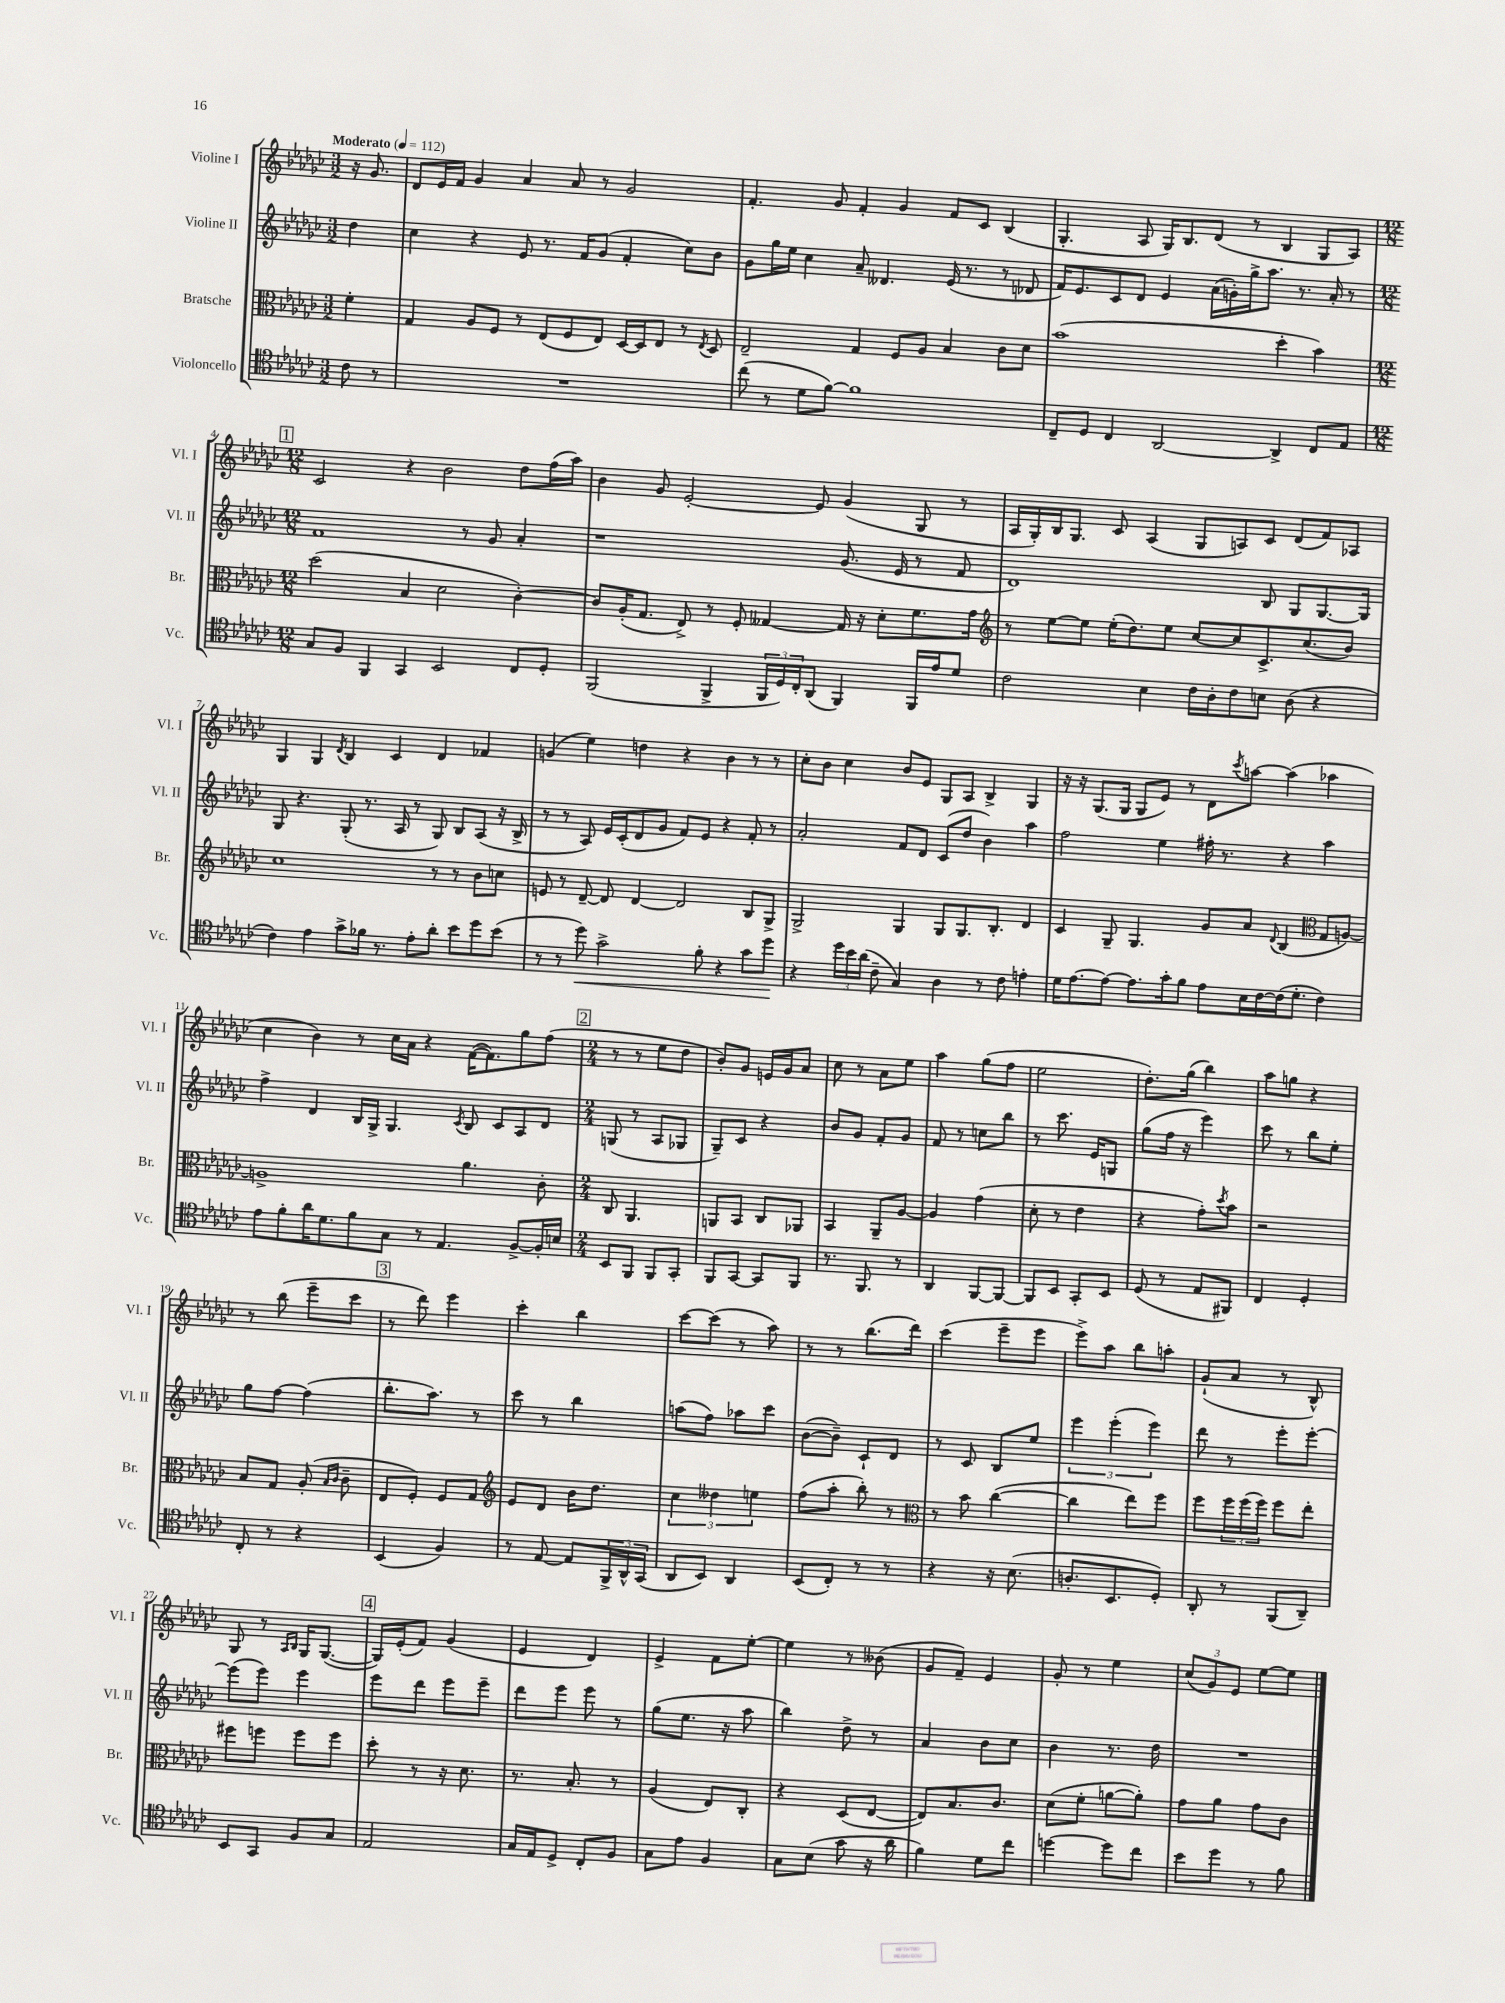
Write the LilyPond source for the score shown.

<<
\new StaffGroup <<
\new Staff = "s0" \with { instrumentName = "Violine I" shortInstrumentName = "Vl. I" } {
    \clef treble \key ges \major \numericTimeSignature \time 3/2 \partial 4 \tempo "Moderato" 4 = 112
    r16 ges'8. |
    des'8 ees'16 f'16 ges'4 aes'4 aes'8 r8 ges'2 |
    f'4.-. ges'8 f'4-. ges'4 f'8 ces'8 bes4( |
    ges4.-. aes8 ges16) bes8. des'8( r8 bes4 ges8 aes8) |
    \mark \markup { \box "1" } \numericTimeSignature \time 12/8 ces'2 r4 bes'2 des''8 f''16( aes''16) |
    bes'4 ges'8 ees'2~-. ees'8 ges'4( ges8 r8 |
    aes16 ges16-.) bes16 ges8. ces'8 aes4( ges8 a8) ces'8 des'8( f'8) aes8 |
    ges4 ges4 \acciaccatura { des'8 } bes4 ces'4 des'4 fes'4 |
    g'4( ees''4) d''4 r4 bes'4 r8 r8 |
    ces''8-. bes'8 ces''4 bes'8 ees'8 ges8 aes8 bes4-> ges4 |
    r16 r16 ges8.( ges16 ges8 ees'8) r8 des'8 \acciaccatura { ces'''8 } a''8~ a''4( aes''4 |
    ces''4 bes'4) r8 ces''16 aes'16 r4 f'16~( f'8.) ges''8 f''8( |
    \mark \markup { \box "2" } \numericTimeSignature \time 2/4 r8 r8 ees''8 des''8 |
    bes'8-.) ges'8 e'16 ges'16 aes'8 |
    ces''8 r8 aes'8 ees''8 |
    aes''4 ges''8( f''8 |
    ees''2 |
    des''8.-.) ges''16( bes''4) |
    aes''8 g''8 r4 |
    r8 bes''8( ees'''8-- ces'''8 |
    \mark \markup { \box "3" } r8 des'''8) ees'''4 |
    ces'''4-. bes''4 |
    ces'''8~ ces'''8( r8 aes''8) |
    r8 r8 bes''8.( des'''16) |
    ces'''4( ees'''8-- ees'''8 |
    ees'''8->) aes''8 bes''8 a''8-. |
    ges'8-!( aes'8 r8 bes8-^) |
    ges8 r8 \grace { aes16 bes16 } ges16 ges8.~( |
    \mark \markup { \box "4" } ges16) ees'16-.( f'8) ges'4( |
    ees'4 des'4) |
    ees'4-> f'8 ees''8~-. |
    ees''4 r8 beses'8( |
    ges'8 f'8--) ees'4 |
    ges'8-. r8 ees''4 |
    \tuplet 3/2 { ces''8( ges'8) ees'8 } ees''8~ ees''8 \bar "|." |
}
\new Staff = "s1" \with { instrumentName = "Violine II" shortInstrumentName = "Vl. II" } {
    \clef treble \key ges \major \numericTimeSignature \time 3/2 \partial 4
    des''4 |
    ces''4 r4 ees'8 r8. f'16 ges'8( f'4-. ces''8) bes'8 |
    ges'8 ges''16 ees''16 ces''4 aes'8-- deses'4. ees'16( r8. r8 des'8 |
    f'16) ees'8. ces'8 des'8 ees'4 aes'16( g'16-.) ges''16-> aes''8. r8. aes'16-. r8 |
    \mark \markup { \box "1" } \numericTimeSignature \time 12/8 f'1 r8 ges'8 aes'4-. |
    r1 ges'8.( ees'16 r8 f'8 |
    des'1) bes8 ges8 ges8.~ ges16 |
    ges8 r4. ges8-.( r8. aes16 r8 ges8) bes8 aes8( r16 bes16-> |
    r8 r8 aes8) ees'16 ces'16-.( des'8 ges'8 f'8) ees'8 r4 f'8-. r8 |
    aes'2-. f'8 des'8 ces'8( des''8 bes'4) aes''4 |
    f''2 ees''4 fis''16-. r8. r4 aes''4 |
    f''4-> des'4 bes16 ges16-> ges4. \acciaccatura { ces'8 } bes8 ces'8 aes8 des'8 |
    \mark \markup { \box "2" } \numericTimeSignature \time 2/4 g8( r8 aes8 ges8 |
    ges8--) ces'8 r4 |
    bes'8 ges'8 f'8-. ges'8 |
    f'8 r8 c''8 bes''8 |
    r8 ces'''8. ees'16 g8 |
    ges''8( f''16 r16 ees'''4) |
    ces'''8 r8 bes''8 ees''8-. |
    ges''8 f''8~ f''4( |
    \mark \markup { \box "3" } bes''8.-. aes''8.) r8 |
    ces'''8 r8 bes''4 |
    a''8( f''8) aes''8 ces'''8 |
    bes'8~( bes'8--) ces'8-! des'8 |
    r8 ces'8 bes8 ees''8 |
    \tuplet 3/2 { ees'''4 ees'''4-.( ees'''4) } |
    des'''8 r8 ees'''8-. ees'''8~-. |
    ees'''8( ees'''8) ees'''4 |
    \mark \markup { \box "4" } ees'''8 des'''8 ees'''8 ees'''8-- |
    des'''8 ees'''8 ees'''8 r8 |
    ges''8( ees''8. r16 aes''8 |
    bes''4) des''8-> r8 |
    aes'4 bes'8 ces''8 |
    bes'4 r8. des''16 |
    R2 \bar "|." |
}
\new Staff = "s2" \with { instrumentName = "Bratsche" shortInstrumentName = "Br." } {
    \clef alto \key ges \major \numericTimeSignature \time 3/2 \partial 4
    f'4-. |
    ges4 aes8 f8 r8 ees8( f8 ees8) des16~ des16 ees8 r8 \acciaccatura { ees8 } des8 |
    ees2-- ges4 f8 aes8 bes4 ces'8 des'8 |
    bes'1( des''4-. bes'4) |
    \mark \markup { \box "1" } \numericTimeSignature \time 12/8 des''2( bes4 des'2 ces'4~-.) |
    ces'8 aes16-.( ges8. ees8->) r8 f8-. geses4~ geses16 r16 des'8-. f'8. ges'16 |
    \clef treble r8 ees''8~ ees''8 ees''16-.( des''8.) ees''8 ces''8~ ces''8 ces'8.-> ces''8.( bes'8) |
    ces''1 r8 r8 bes'8 c''8 |
    e'8 r8 des'8~-- des'8 des'4~ des'2 bes8 ges8-> |
    ges2-> ges4 ges8 ges8. bes8.-. des'4 |
    ces'4 ges8-- ges4. ges'8 aes'8 \appoggiatura { des'8 } bes4( \clef alto ges8 a8~) |
    a1-> aes'4. ces'8-. |
    \mark \markup { \box "2" } \numericTimeSignature \time 2/4 ces8 aes,4. |
    a,8 bes,8 ces8 aes,8 |
    bes,4 aes,8-- aes8~ |
    aes4 ges'4( |
    des'8-. r8 ees'4 |
    r4 ges'8-.) \acciaccatura { des''8 } bes'8 |
    r2 |
    bes8 ges8 aes8-.( \grace { bes16 ces'16 } ces'8-- |
    \mark \markup { \box "3" } ees8 f8-.) f8 ges8 |
    \clef treble ees'8 des'8 bes'16 des''8. |
    \tuplet 3/2 { ces''4 deses''4 e''4 } |
    f''8( aes''8-. bes''8-.) r8 |
    \clef alto r8 bes'8 ces''4~( |
    ces''4 ees''8) f''8 |
    f''8 \tuplet 3/2 { f''16 f''16( f''16) } f''8 ees''8-. |
    fis''8 f''8 f''8 f''8 |
    \mark \markup { \box "4" } des''8-. r8 r16 des'8. |
    r8. bes8.-. r8 |
    aes4( ees8) ces8-. |
    r4 des8( ees8~ |
    ees8) bes8. ces'8. |
    des'8( f'8-. a'8~ a'8-.) |
    ges'8 aes'8 ges'8 ces'8 \bar "|." |
}
\new Staff = "s3" \with { instrumentName = "Violoncello" shortInstrumentName = "Vc." } {
    \clef tenor \key ges \major \numericTimeSignature \time 3/2 \partial 4
    ces'8 r8 |
    R1. |
    ces''8( r8 des'8 f'8~) f'1 |
    ces8-- des8 ces4 aes,2~ aes,4-> ces8 ees8 |
    \mark \markup { \box "1" } \numericTimeSignature \time 12/8 ges8 f8 f,4 ges,4 bes,2 ces8 des8-. |
    f,2( f,4-> \tuplet 3/2 { f,16 des16) ces16-. } aes,8( f,4) f,16 ees'16 des'8 |
    ces'2 bes4 ces'16 aes16-. ces'8 b8 aes8( r4 |
    ces'4) ees'4 ges'8-> fes'16 r8. ees'8-. aes'8-. bes'8 des''8 bes'8( |
    r8 r8 des''8\<) ges'2-> f'8-. r4 ges'8 des''8\! |
    r4 \tuplet 3/2 { des''16 bes'16 aes'16( } ces'8-- ges4) aes4 r8 ces'8 e'4-. |
    des'16 ees'8.~ ees'8~ ees'8. ges'16-. f'8 ees'8 bes16 ces'16~ ces'16( des'8.-. ces'4) |
    ees'8 f'8-. aes'16 des'8. f'8 ges8 r8 ees4. f8~-> f16-. b16 |
    \mark \markup { \box "2" } \numericTimeSignature \time 2/4 bes,8 f,8 f,8 ges,8-. |
    f,8 ges,8~ ges,8 f,8 |
    r8. f,8. r8 |
    aes,4 f,8~ f,8~ |
    f,8 bes,8 ges,8-. bes,8 |
    des8( r8 ees8 fis,8) |
    ces4 des4-. |
    ces8-. r8 r4 |
    \mark \markup { \box "3" } bes,4( f4) |
    r8 ees8~ ees8 \tuplet 3/2 { f,16-> aes,16-^ ges,16( } |
    aes,8 bes,8) aes,4 |
    bes,8( ces8-.) r8 r8 |
    r4 r16 bes8.( |
    a8.-. bes,8. des8-.) |
    aes,8-. r8 f,8( aes,8--) |
    bes,8 ges,8 f8 ges8 |
    \mark \markup { \box "4" } ees2 |
    ges16 ees16 des8-> ces8-. f8 |
    ges8 ees'8 f4 |
    ges8 bes8( ges'8 r16 aes'16 |
    f'4) des'8 ces''8 |
    d''4~ d''8 ces''8 |
    bes'8 des''8 r8 f'8 \bar "|." |
}
>>
>>
